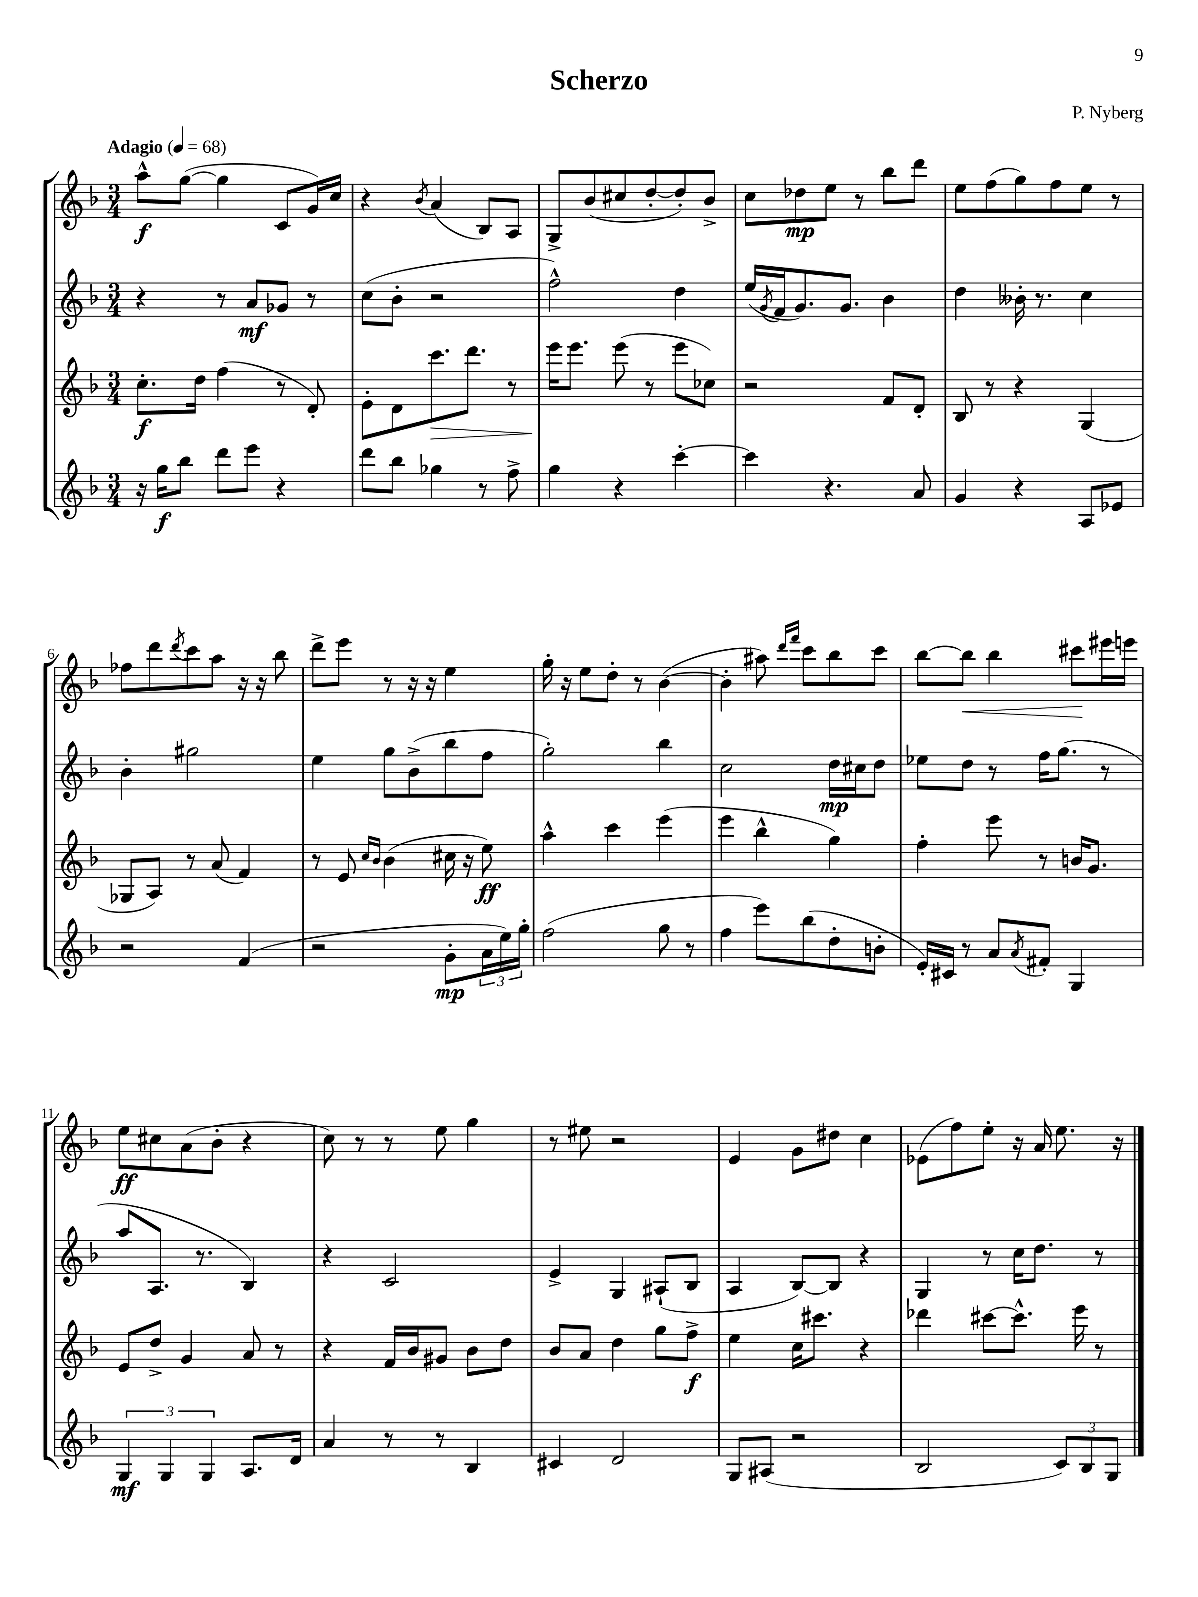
\header { title = "Scherzo" composer = "P. Nyberg" }
<<
\new StaffGroup <<
\new Staff = "s0" {
    \clef treble \key f \major \numericTimeSignature \time 3/4 \tempo "Adagio" 4 = 68
    a''8-^\f g''8~( g''4 c'8 g'16) c''16 |
    r4 \acciaccatura { bes'8 } a'4( bes8) a8 |
    g8-> bes'8( cis''8 d''8~-. d''8-.) bes'8-> |
    c''8 des''8\mp e''8 r8 bes''8 d'''8 |
    e''8 f''8( g''8) f''8 e''8 r8 |
    fes''8 d'''8 \acciaccatura { d'''8 } c'''8 a''8 r16 r16 bes''8 |
    d'''8-> e'''8 r8 r16 r16 e''4 |
    g''16-. r16 e''8 d''8-. r8 bes'4~( |
    bes'4-. ais''8) \grace { d'''16 f'''16 } c'''8 bes''8 c'''8 |
    bes''8~ bes''8\< bes''4 cis'''8\! eis'''16 e'''16 |
    e''8\ff cis''8 a'8( bes'8-. r4 |
    c''8) r8 r8 e''8 g''4 |
    r8 eis''8 r2 |
    e'4 g'8 dis''8 c''4 |
    ees'8( f''8) e''8-. r16 a'16 e''8. r16 \bar "|." |
}
\new Staff = "s1" {
    \clef treble \key f \major \numericTimeSignature \time 3/4
    r4 r8 a'8\mf ges'8 r8 |
    c''8( bes'8-. r2 |
    f''2-^) d''4 |
    e''16( \acciaccatura { g'8 } f'16 g'8.) g'8. bes'4 |
    d''4 beses'16-. r8. c''4 |
    bes'4-. gis''2 |
    e''4 g''8 bes'8->( bes''8 f''8 |
    g''2-.) bes''4 |
    c''2 d''16\mp cis''16 d''8 |
    ees''8 d''8 r8 f''16 g''8.( r8 |
    a''8 a8. r8. bes4) |
    r4 c'2 |
    e'4-> g4 ais8-!( bes8 |
    a4 bes8~) bes8 r4 |
    g4 r8 c''16 d''8. r8 \bar "|." |
}
\new Staff = "s2" {
    \clef treble \key f \major \numericTimeSignature \time 3/4
    c''8.-.\f d''16 f''4( r8 d'8-.) |
    e'8-. d'8 c'''8.\> d'''8. r8 |
    e'''16\! e'''8. e'''8( r8 e'''8 ces''8) |
    r2 f'8 d'8-. |
    bes8 r8 r4 g4( |
    ges8 a8) r8 a'8( f'4) |
    r8 e'8 \grace { c''16 bes'16 } bes'4( cis''16 r16 e''8\ff) |
    a''4-^ c'''4 e'''4( |
    e'''4 bes''4-^ g''4) |
    f''4-. e'''8 r8 b'16 g'8. |
    e'8 d''8-> g'4 a'8 r8 |
    r4 f'16 bes'16 gis'8 bes'8 d''8 |
    bes'8 a'8 d''4 g''8 f''8->\f |
    e''4 c''16 cis'''8. r4 |
    des'''4 cis'''8~ cis'''8.-^ e'''16 r8 \bar "|." |
}
\new Staff = "s3" {
    \clef treble \key f \major \numericTimeSignature \time 3/4
    r16 g''16\f bes''8 d'''8 e'''8 r4 |
    d'''8 bes''8 ges''4 r8 f''8-> |
    g''4 r4 c'''4~-. |
    c'''4 r4. a'8 |
    g'4 r4 a8 ees'8 |
    r2 f'4( |
    r2 g'8-.\mp \tuplet 3/2 { a'16 e''16) g''16-. } |
    f''2( g''8 r8 |
    f''4 e'''8) bes''8( d''8-. b'8-. |
    e'16-.) cis'16 r8 a'8 \acciaccatura { a'8 } fis'8-. g4 |
    \tuplet 3/2 { g4\mf g4 g4 } a8. d'16 |
    a'4 r8 r8 bes4 |
    cis'4 d'2 |
    g8 ais8( r2 |
    bes2 \tuplet 3/2 { c'8) bes8 g8 } \bar "|." |
}
>>
>>
